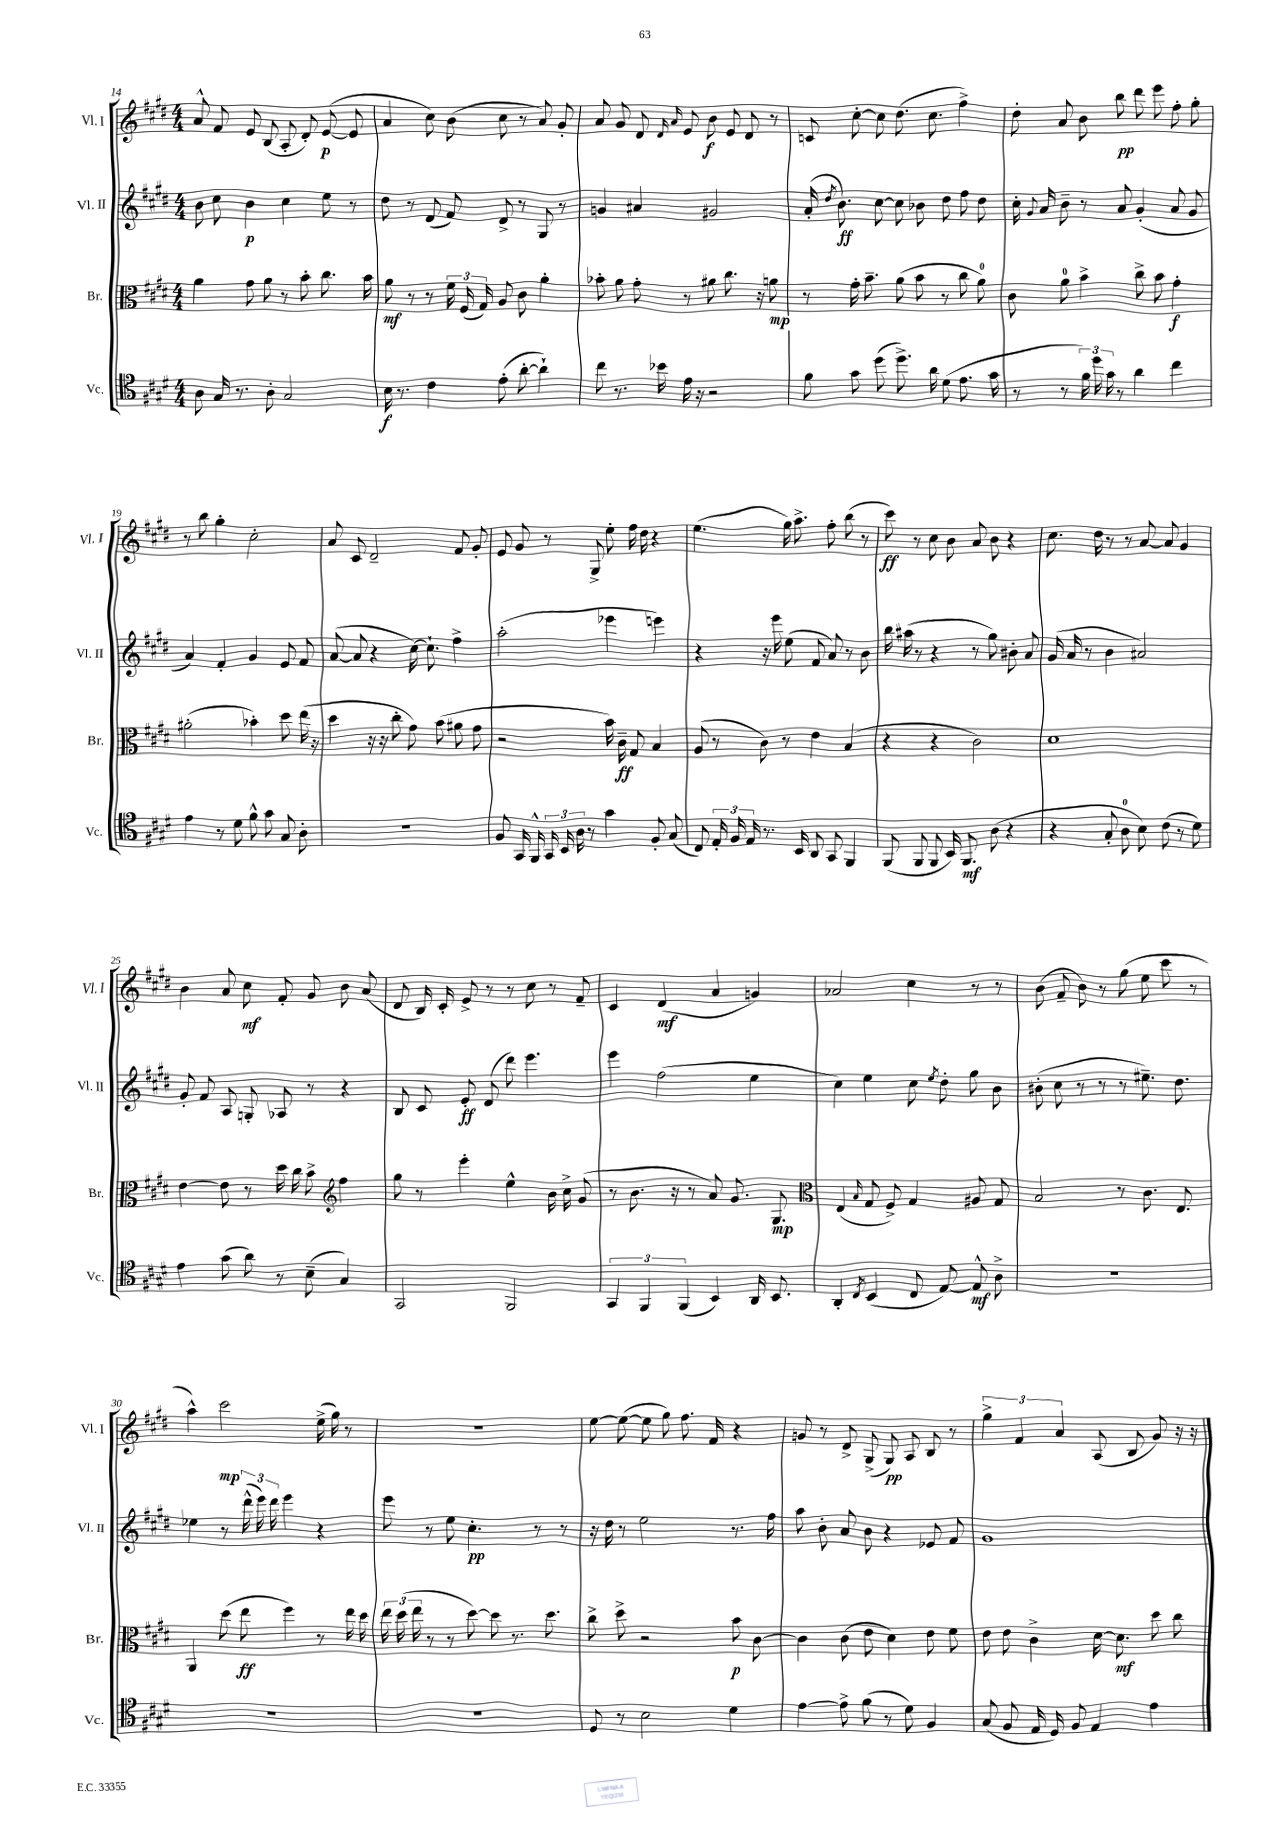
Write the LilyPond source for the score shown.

<<
\new StaffGroup <<
\new Staff = "s0" \with { instrumentName = "Vl. I" shortInstrumentName = "Vl. I" } {
    \clef treble \key e \major \numericTimeSignature \time 4/4
    \autoBeamOff a'8-^ fis'8 e'8 b8( a8-. dis'8-.) e'8~\p( e'8 |
    a'4 cis''8) b'8( cis''8 r8 a'8) gis'8-. |
    a'8 gis'8 dis'8 \grace { dis'16 a'16 } e'8 b'8\f e'8 dis'8 r8 |
    c'8 cis''8~-. cis''8 dis''8.( cis''8. fis''4->) |
    dis''8-. a'8 b'8 b''8\pp dis'''8 e'''8 fis''8-. gis''8-. |
    r8 b''8 gis''4-. cis''2-. |
    a'8 cis'8 dis'2-- fis'8 gis'8-. |
    e'8 gis'8 r8 gis8-> e''8-. fis''16 dis''16 r4 |
    e''4.( gis''16) a''8.-> fis''8-. b''8( r8 |
    cis'''8\ff) r8 cis''8 b'8 a'8 b'8 r4 |
    cis''8. dis''16 r8 r8 a'8~ a'8 gis'4 |
    b'4 a'8 cis''8\mf fis'8-. gis'8 b'8 a'8( |
    dis'8 b16) cis'16-. e'8-> r8 r8 cis''8 r8 fis'8-- |
    cis'4 dis'4\mf( a'4 g'4) |
    aes'2 cis''4 r8 r8 |
    b'8( fis'8-- b'8) r8 gis''8( e''8 cis'''8 r8 |
    a''4-^) cis'''2\mp e''16->( gis''16) r8 |
    R1 |
    e''8~ e''8~( e''8 gis''8) fis''8. fis'16 r4 |
    g'8 r8 dis'8-> gis8->( gis8\pp) a8 b8 r8 |
    \tuplet 3/2 { gis''4-> fis'4 a'4 } a8( b8 gis'8) r16 r16 \bar "|." |
}
\new Staff = "s1" \with { instrumentName = "Vl. II" shortInstrumentName = "Vl. II" } {
    \clef treble \key e \major \numericTimeSignature \time 4/4
    \autoBeamOff b'8 cis''8 b'4\p cis''4 e''8 r8 |
    dis''8 r8 dis'8( fis'8) dis'8-> r8 gis8 r8 |
    g'4 ais'4 gis'2 |
    a'16-.( \acciaccatura { dis''8 } b'8.\ff) cis''8~ cis''8 bes'8 dis''8 fis''8 dis''8 |
    cis''16-. \appoggiatura { gis'8 } a'16 b'8-- r8 a'8 gis'4-.( a'8 gis'8 |
    a'4) fis'4-. gis'4 e'8 fis'8 |
    a'8~( a'8 r4 cis''16~) cis''8.-! fis''4-> |
    a''2-.( ees'''4 e'''4) |
    r4 r16 e'''16 e''8( fis'8 a'8) r8 b'8 |
    b''16 ais''16( r8 r4 r8 gis''8) bis'8-. a'8 |
    gis'16( a'16 r8 b'4 ais'2) |
    gis'8-. fis'8 a8 g8-. aes8 r8 r4 |
    b8 cis'8 e'8-.\ff dis'8( dis'''8) e'''4. |
    e'''4 fis''2( e''4 |
    cis''4) e''4 cis''8 \acciaccatura { e''8 } dis''8-. gis''8 b'8 |
    bis'8-.( cis''8 r8 r8 r8 eis''8.--) dis''8. |
    ees''4 r8 \tuplet 3/2 { dis'''16-^( e'''16) dis'''16 } e'''4 r4 |
    e'''8 r8 e''8 cis''4.-.\pp r8 r8 |
    r16 dis''16 r8 e''2 r8. fis''16 |
    a''8 b'8-. a'8 b'8 r4 ees'8 fis'8 |
    gis'1 \bar "|." |
}
\new Staff = "s2" \with { instrumentName = "Br." shortInstrumentName = "Br." } {
    \clef alto \key e \major \numericTimeSignature \time 4/4
    \autoBeamOff a'4 gis'8 a'8 r8 b'8-. cis''8. b'16 |
    a'8\mf r8 r8 \tuplet 3/2 { fis'16 fis16( gis16) } a8 cis'8 a'4-. |
    bes'8-. a'8 gis'8-. r8 ais'8 cis''8. r16 a'8\mp |
    r8 gis'16-. b'8.-- a'8( b'8 r8 cis''8 a'8-0) |
    cis'8 a'8-0 b'4-> cis''8-> b'8 gis'4-.\f |
    ais'2-.( bes'4-.) dis''8 e''16( r16 |
    dis''4 r16 r16 cis''8-. gis'8) b'8( ais'8 gis'8 |
    r2 b'16) cis'16--\ff gis8 b4 |
    a8( r8 cis'8) r8 e'4 b4( |
    r4 r4 cis'2) |
    dis'1 |
    e'4~ e'8 r8 dis''16 cis''16 b'8-> \clef treble fis''4 |
    gis''8 r8 e'''4-. e''4-^ b'16 cis''16-> gis'8( |
    r8 b'8. r16 r8 a'8) gis'8. gis8.\mp |
    \clef alto e4( \grace { b16 } gis8 fis8->) gis4 ais8 gis8 |
    b2 r8 cis'8. e8. |
    a,4 dis''8( e''8\ff fis''4) r8 e''16 dis''16 |
    \tuplet 3/2 { e''16 dis''16( e''16 } r8 r8 dis''8~) dis''8 r8. dis''8. |
    cis''8-> dis''8-> r2 b'8\p cis'8~ |
    cis'4 cis'8( e'8 dis'4) e'8 fis'8 |
    e'8 e'8 cis'4-> dis'16~ dis'8.\mf dis''8 cis''8 \bar "|." |
}
\new Staff = "s3" \with { instrumentName = "Vc." shortInstrumentName = "Vc." } {
    \clef tenor \key e \major \numericTimeSignature \time 4/4
    \autoBeamOff a8 gis16 r8. a8-. gis2 |
    b16\f r8. cis'4 e'8-.( a'8~-. a'4-!) |
    cis''8 r8. bes'16 e'16 r16 r2 |
    fis'8 gis'8 dis''8( dis''8.->) a'16 dis'8( e'8. gis'16 |
    r8 r8 \tuplet 3/2 { fis'16) dis''16 gis'16 } r8 a'4 cis''4 |
    e'4 r8 dis'8 fis'8-^ gis'8 gis8 a8-. |
    R1 |
    fis8 gis,16 fis,16-^ \tuplet 3/2 { gis,16 b,16 a16 } r8 gis'4 fis8-. gis8( |
    cis8) \tuplet 3/2 { e16-. fis16 e16 } r8. b,16 a,8 gis,8 fis,4 |
    fis,8( fis,8 fis,8 b,16) fis,8.\mf a8( r4 |
    r4 gis8-. a8-0 b8) cis'8( r8 dis'8) |
    e'4 gis'8( a'8) r8 b8--( gis4) |
    gis,2 fis,2 |
    \tuplet 3/2 { gis,4 fis,4 fis,4( } b,4) a,16 b,8. |
    a,4-. \acciaccatura { cis8 } b,4( cis8 e8~) e8-^\mf a8-> |
    R1 |
    R1 |
    R1 |
    dis8 r8 b2 dis'4 |
    e'4~ e'8-> fis'8( r8 dis'8) fis4 |
    gis8( fis8 e16 dis16) fis8 e4 e'4 \bar "|." |
}
>>
>>
\layout { \context { \Score currentBarNumber = #14 } }
